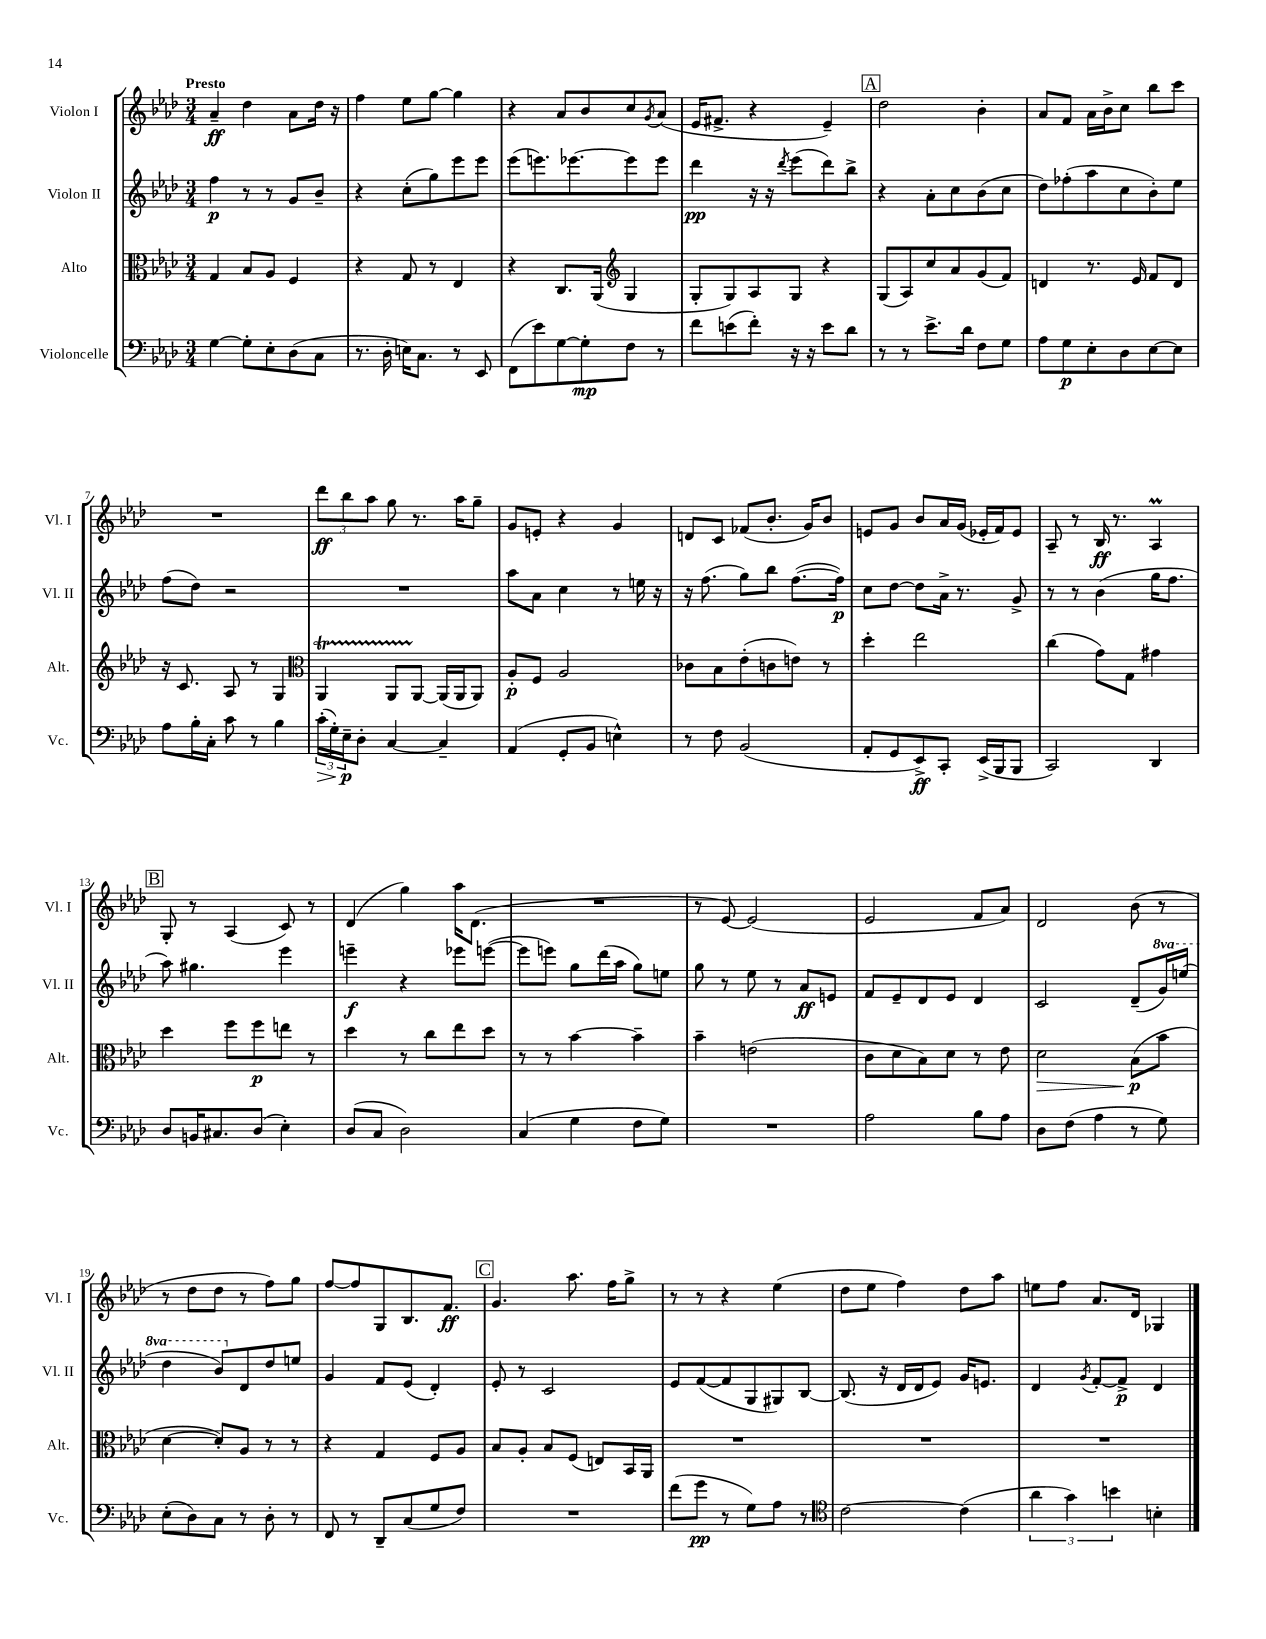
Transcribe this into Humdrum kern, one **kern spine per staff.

**kern	**dynam	**kern	**dynam	**kern	**dynam	**kern	**dynam
*part4	*part4	*part3	*part3	*part2	*part2	*part1	*part1
*staff4	*staff4	*staff3	*staff3	*staff2	*staff2	*staff1	*staff1
*I"Violoncelle	*	*I"Alto	*	*I"Violon II	*	*I"Violon I	*
*I'Vc.	*	*I'Alt.	*	*I'Vl. II	*	*I'Vl. I	*
*clefF4	*	*clefC3	*	*clefG2	*	*clefG2	*
*k[b-e-a-d-]	*	*k[b-e-a-d-]	*	*k[b-e-a-d-]	*	*k[b-e-a-d-]	*
*M3/4	*	*M3/4	*	*M3/4	*	*M3/4	*
=1	=1	=1	=1	=1	=1	=1	=1
!	!	!	!	!	!	!LO:TX:a:B:t=Presto	!
[4G\	.	4G/	.	4ff\	p	4a-~/	ff
8G'\L]	.	8B-/L	.	8r	.	4dd-\	.
8E-'\	.	8A-/J	.	8r	.	.	.
(8D-\	.	4F/	.	8g/L	.	8a-\L	.
8C\J	.	.	.	8b-~/J	.	16dd-\Jk	.
.	.	.	.	.	.	16r	.
=2	=2	=2	=2	=2	=2	=2	=2
8.r	.	4r	.	4r	.	4ff\	.
16D-'\	.	.	.	.	.	.	.
16En\KL)	.	8G/	.	(8cc'\L	.	8ee-\L	.
8.C\J	.	.	.	.	.	.	.
.	.	8r	.	8gg\)	.	[8gg\J	.
8r	.	4E-/	.	8eee-\	.	4gg\]	.
8EE-/	.	.	.	8eee-\J	.	.	.
=3	=3	=3	=3	=3	=3	=3	=3
(8FF\L	.	4r	.	(8eee-\L	.	4r	.
8e-\)	.	.	.	8.eeen\)	.	.	.
[8G\	.	8.C/L	.	.	.	8a-/L	.
.	.	.	.	[8.eee-X\	.	.	.
8G'\]	mp	.	.	.	.	8b-/	.
.	.	(16AA-/Jk	.	.	.	.	.
*	*	*clefG2	*	*	*	*	*
8F\J	.	4G/	.	8eee-\]	.	8cc/	.
.	.	.	.	.	.	8qg/	.
8r	.	.	.	8eee-\J	.	(8a-/J	.
=4	=4	=4	=4	=4	=4	=4	=4
8f\L	.	8G'/L	.	4ddd-\	pp	16e-/KL	.
.	.	.	.	.	.	8.f#X^/J	.
(8en\	.	8G/)	.	.	.	.	.
8f'\J)	.	8A-/	.	16r	.	4r	.
.	.	.	.	16r	.	.	.
.	.	.	.	8qddd-/	.	.	.
16r	.	8G/J	.	(8eee-\L	.	.	.
16r	.	.	.	.	.	.	.
8e\L	.	4r	.	8ddd-\)	.	4e-~/)	.
8d-\J	.	.	.	8bb-^\J	.	.	.
!!LO:REH:place=s1:t=A
=5	=5	=5	=5	=5	=5	=5	=5
8r	.	(8G/L	.	4r	.	2dd-\	.
8r	.	8A-/)	.	.	.	.	.
8.e-^\L	.	8cc/	.	8a-'\L	.	.	.
.	.	8a-/	.	8cc\	.	.	.
16d-\Jk	.	.	.	.	.	.	.
8F\L	.	(8g/	.	(8b-\	.	4b-'\	.
8G\J	.	8f/J)	.	8cc\J	.	.	.
=6	=6	=6	=6	=6	=6	=6	=6
8A-\L	.	4dn/	.	8dd-\L)	.	8a-/L	.
8G\	p	.	.	(8ff-X'\	.	8f/J	.
8E-'\	.	8.r	.	8aa-\	.	16a-\LL	.
.	.	.	.	.	.	16b-^\J	.
8D-\	.	.	.	8cc\	.	8cc\J	.
.	.	16e-/	.	.	.	.	.
[8E-\	.	8f/L	.	8b-'\)	.	8bb-\L	.
8E-\J]	.	8d/J	.	8ee-\J	.	8ccc\J	.
!!LO:LB:g=z
=7	=7	=7	=7	=7	=7	=7	=7
8A-\L	.	16r	.	(8ff\L	.	2.r	.
.	.	8.c/	.	.	.	.	.
16B-'\L	.	.	.	8dd-\J)	.	.	.
16C'\JJ	.	.	.	.	.	.	.
8c\	.	8A-/	.	2r	.	.	.
8r	.	8r	.	.	.	.	.
4B-\	.	4G/	.	.	.	.	.
=8	=8	=8	=8	=8	=8	=8	=8
*	*	*clefC3	*	*	*	*	*
!	!LO:HP:b	!	!	!	!	!	!
(24c'\LL	>	4AA-T/	.	2.r	.	12ddd-\L	ff
24G'\)	.	.	.	.	.	.	.
24E-~\J	p	.	.	.	.	12bb-\	.
8D-'\J	]	.	.	.	.	.	.
.	.	.	.	.	.	12aa-\J	.
[4C/	.	8AA-TTT/L	.	.	.	8gg\	.
.	.	[8AA-/J	.	.	.	8.r	.
4C~/]	.	(16AA-/LL]	.	.	.	.	.
.	.	16AA-/J	.	.	.	16aa-\KL	.
.	.	8AA-/J)	.	.	.	8gg~\J	.
=9	=9	=9	=9	=9	=9	=9	=9
(4AA-/	.	8A-'/L	p	8aa-\L	.	8g/L	.
.	.	8F/J	.	8a-\J	.	8en'/J	.
8GG'/L	.	2A-/	.	4cc\	.	4r	.
8BB-/J	.	.	.	.	.	.	.
4En^^\)	.	.	.	8r	.	4g/	.
.	.	.	.	16een\	.	.	.
.	.	.	.	16r	.	.	.
=10	=10	=10	=10	=10	=10	=10	=10
8r	.	8c-X\L	.	16r	.	8dn/L	.
.	.	.	.	(8.ff\	.	.	.
8F\	.	8B-\	.	.	.	8c/J	.
(2BB-/	.	(8e-'\	.	8gg\L)	.	(8f-X/L	.
.	.	8cn\	.	8bb-\J	.	8.b-'/J	.
.	.	8en\J)	.	([8.ff\L	.	.	.
.	.	.	.	.	.	16g/KL)	.
.	.	8r	.	.	.	8b-/J	.
.	.	.	.	16ff\Jk])	p	.	.
=11	=11	=11	=11	=11	=11	=11	=11
8AA-'/L	.	4dd-'\	.	8cc\L	.	8en/L	.
8GG/	.	.	.	[8dd-\J	.	8g/J	.
8EE-^/)	ff	2ee-\	.	8dd-\L]	.	8b-/L	.
8CC'/J	.	.	.	16a-^\Jk	.	16a-/L	.
.	.	.	.	8.r	.	(16g/JJ	.
(16EE-^/LL	.	.	.	.	.	16e-X'/LL	.
16BBB-/J	.	.	.	.	.	16f/J)	.
8BBB-/J	.	.	.	8g^/	.	8e-/J	.
=12	=12	=12	=12	=12	=12	=12	=12
2CC/)	.	(4cc\	.	8r	.	8A-~/	.
.	.	.	.	8r	.	8r	.
.	.	8g\L)	.	(4b-\	.	16B-/	ff
.	.	.	.	.	.	8.r	.
.	.	8G\J	.	.	.	.	.
4DD-/	.	4g#X\	.	16gg\KL	.	4A-M/	.
.	.	.	.	8.ff\J	.	.	.
!!LO:LB:g=z
!!LO:REH:place=s1:t=B
=13	=13	=13	=13	=13	=13	=13	=13
8D-/L	.	4dd-\	.	8aa-\)	.	8G'/	.
16BBn/K	.	.	.	4.gg#X\	.	8r	.
8.C#X/	.	.	.	.	.	.	.
.	.	8ff\L	.	.	.	(4A-/	.
(8D-/J	.	8ff\	p	.	.	.	.
4E-'\)	.	8een\J	.	4eee-\	.	8c/)	.
.	.	8r	.	.	.	8r	.
=14	=14	=14	=14	=14	=14	=14	=14
(8D-/L	.	4dd-\	.	4eeen~\	f	(4d-/	.
8C/J	.	.	.	.	.	.	.
2D-\)	.	8r	.	4r	.	4gg\)	.
.	.	8cc\L	.	.	.	.	.
.	.	8ee-\	.	8eee-X\L	.	16aa-\KL	.
.	.	.	.	.	.	(8.d-\J	.
.	.	8dd-\J	.	([8eeen\J	.	.	.
=15	=15	=15	=15	=15	=15	=15	=15
(4C/	.	8r	.	8eee\L]	.	2.r	.
.	.	8r	.	8eeen\J)	.	.	.
4G\	.	[4b-\	.	8gg\L	.	.	.
.	.	.	.	(16ddd-\L	.	.	.
.	.	.	.	16aa-\JJ	.	.	.
8F\L	.	4b-~\]	.	8gg\L)	.	.	.
8G\J)	.	.	.	8een\J	.	.	.
=16	=16	=16	=16	=16	=16	=16	=16
2.r	.	4b-~\	.	8gg\	.	8r	.
.	.	.	.	8r	.	[8e-/)	.
.	.	(2en\	.	8ee-\	.	(2e-/]	.
.	.	.	.	8r	.	.	.
.	.	.	.	8a-/L	ff	.	.
.	.	.	.	8en/J	.	.	.
=17	=17	=17	=17	=17	=17	=17	=17
2A-\	.	8c\L	.	8f/L	.	2e-/	.
.	.	8d-\	.	8e-~/	.	.	.
.	.	8B-\)	.	8d-/	.	.	.
.	.	8d-\J	.	8e-/J	.	.	.
8B-\L	.	8r	.	4d-/	.	8f/L	.
8A-\J	.	8e-\	.	.	.	8a-/J)	.
=18	=18	=18	=18	=18	=18	=18	=18
!	!	!	!LO:HP:b	!	!	!	!
8D-\L	.	2d-\	>	2c/	.	2d-/	.
(8F\J	.	.	.	.	.	.	.
4A-\	.	.	.	.	.	.	.
8r	.	(8B-\L	p	(8d-~/L	.	(8b-\	.
*	*	*	*	*8va	*	*	*
8G\)	.	8b-\J	]	16gg/L)	.	8r	.
.	.	.	.	(16eeen/JJ	.	.	.
!!LO:LB:g=z
=19	=19	=19	=19	=19	=19	=19	=19
(8E-'\L	.	[4d-\	.	4ddd-\	.	8r	.
8D-\)	.	.	.	.	.	8dd-\L	.
8C\J	.	8d-'/L])	.	8bb-/L)	.	8dd-\J	.
*	*	*	*	*X8va	*	*	*
8r	.	8A-/J	.	8d-/	.	8r	.
8D-'\	.	8r	.	8dd-/	.	8ff\L)	.
8r	.	8r	.	8een/J	.	8gg\J	.
=20	=20	=20	=20	=20	=20	=20	=20
8FF/	.	4r	.	4g/	.	[8ff/L	.
8r	.	.	.	.	.	8ff/]	.
8DD-~/L	.	4G/	.	8f/L	.	8G/	.
(8C/	.	.	.	(8e-/J	.	8.B-/	.
8G/	.	8F/L	.	4d-'/)	.	.	.
.	.	.	.	.	.	8.f/J	ff
8F/J)	.	8A-/J	.	.	.	.	.
!!LO:REH:place=s1:t=C
=21	=21	=21	=21	=21	=21	=21	=21
2.r	.	8B-/L	.	8e-'/	.	4.g/	.
.	.	8A-'/J	.	8r	.	.	.
.	.	8B-/L	.	2c/	.	.	.
.	.	(8F/J	.	.	.	8.aa-\	.
.	.	8En/L)	.	.	.	.	.
.	.	.	.	.	.	16ff\KL	.
.	.	16BB-/L	.	.	.	8gg^\J	.
.	.	16AA-/JJ	.	.	.	.	.
=22	=22	=22	=22	=22	=22	=22	=22
(8f\L	.	2.r	.	8e-/L	.	8r	.
8g\J	pp	.	.	([8f/	.	8r	.
8r	.	.	.	8f/]	.	4r	.
8G\L)	.	.	.	8G/	.	.	.
8A-\J	.	.	.	8G#X/)	.	(4ee-\	.
8r	.	.	.	[8B-/J	.	.	.
=23	=23	=23	=23	=23	=23	=23	=23
*clefC4	*	*	*	*	*	*	*
[2c\	.	2.r	.	(8.B-/]	.	8dd-\L	.
.	.	.	.	.	.	8ee-\J	.
.	.	.	.	16r	.	.	.
.	.	.	.	16d-/LL	.	4ff\)	.
.	.	.	.	16d-/J	.	.	.
.	.	.	.	8e-/J)	.	.	.
(4c\]	.	.	.	16g/KL	.	8dd-\L	.
.	.	.	.	8.en/J	.	.	.
.	.	.	.	.	.	8aa-\J	.
=24	=24	=24	=24	=24	=24	=24	=24
6a-\	.	2.r	.	4d-/	.	8een\L	.
.	.	.	.	.	.	8ff\J	.
6g\)	.	.	.	.	.	.	.
.	.	.	.	8qg/	.	.	.
.	.	.	.	[8f'/L	.	8.a-/L	.
6bn\	.	.	.	.	.	.	.
.	.	.	.	8f^/J]	p	.	.
.	.	.	.	.	.	16d-/Jk	.
4Bn'\	.	.	.	4d-/	.	4G-X/	.
==	==	==	==	==	==	==	==
*-	*-	*-	*-	*-	*-	*-	*-
